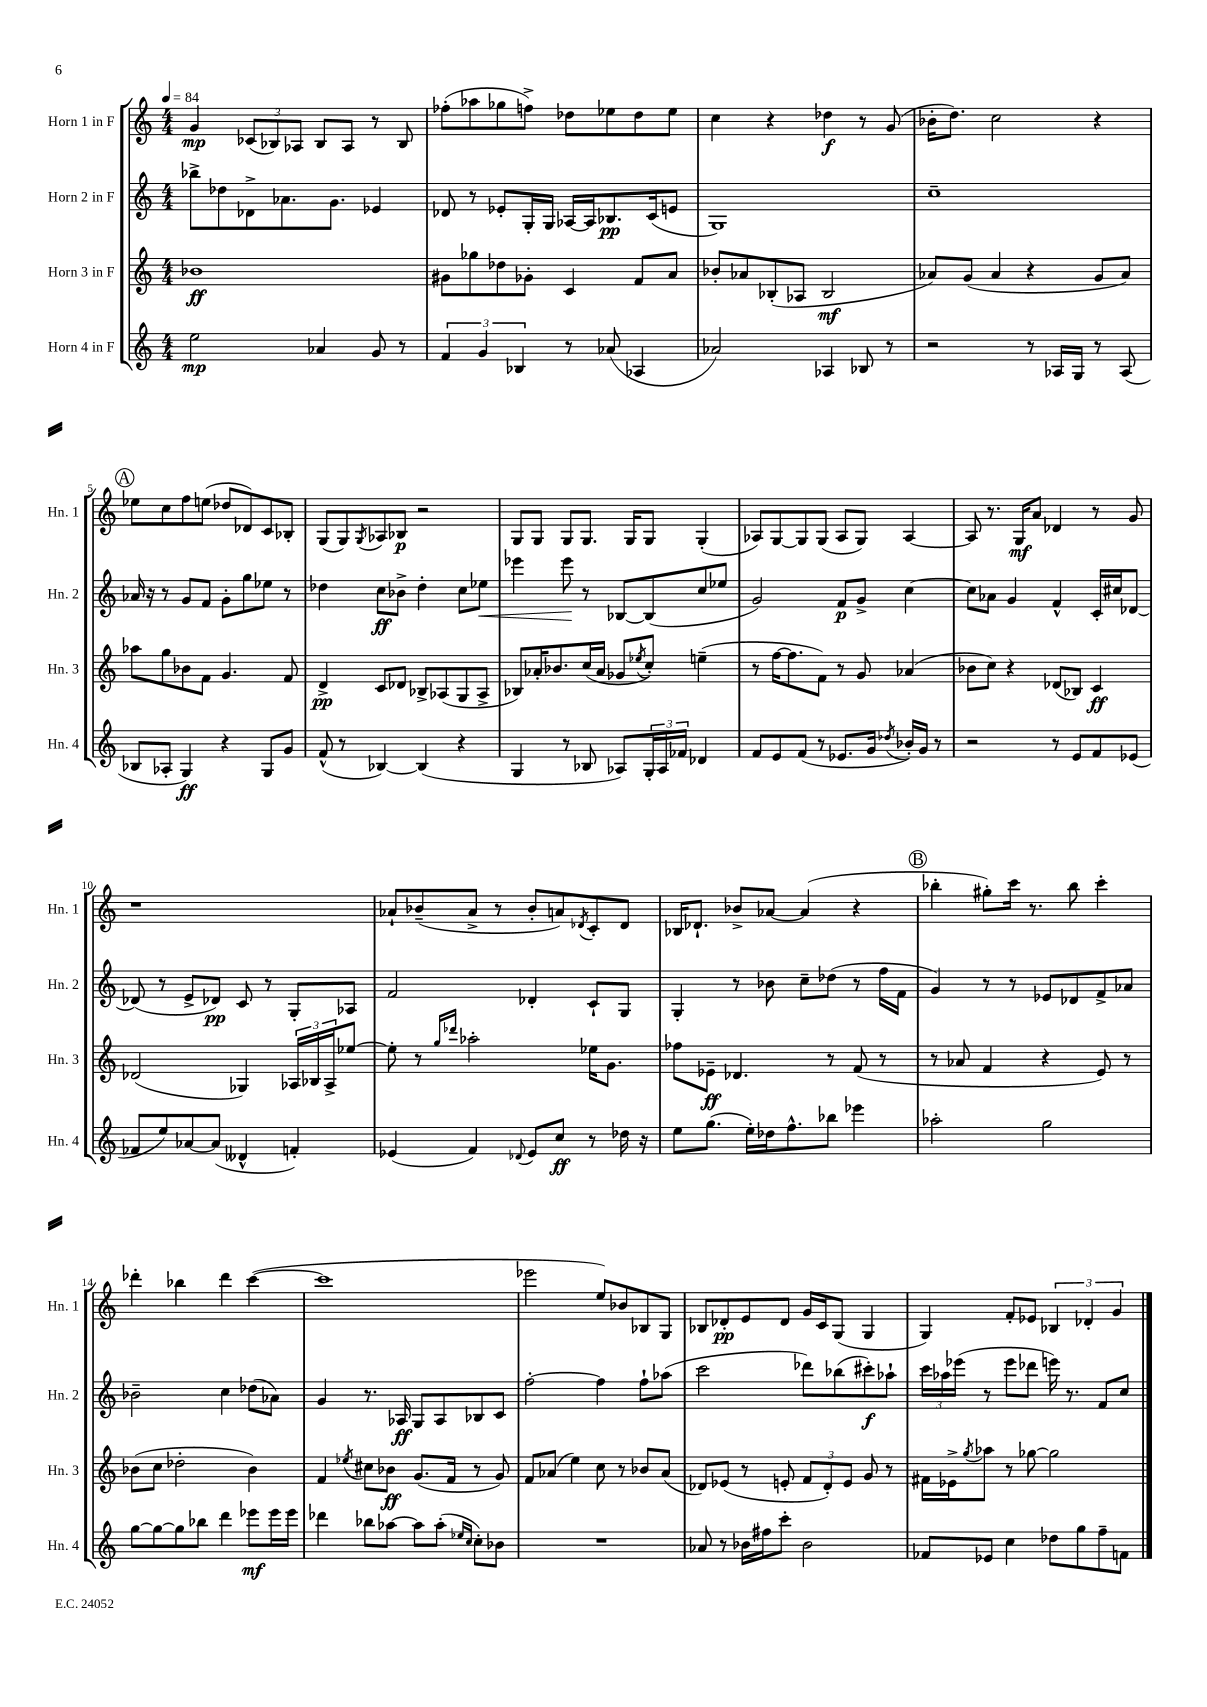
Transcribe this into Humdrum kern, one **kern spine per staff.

**kern	**dynam	**kern	**dynam	**kern	**dynam	**kern	**dynam
*part4	*part4	*part3	*part3	*part2	*part2	*part1	*part1
*staff4	*staff4	*staff3	*staff3	*staff2	*staff2	*staff1	*staff1
*I"Horn 4 in F	*	*I"Horn 3 in F	*	*I"Horn 2 in F	*	*I"Horn 1 in F	*
*I'Hn. 4	*	*I'Hn. 3	*	*I'Hn. 2	*	*I'Hn. 1	*
*clefG2	*	*clefG2	*	*clefG2	*	*clefG2	*
*k[]	*	*k[]	*	*k[]	*	*k[]	*
*M4/4	*	*M4/4	*	*M4/4	*	*M4/4	*
*MM84	*	*MM84	*	*MM84	*	*MM84	*
=1	=1	=1	=1	=1	=1	=1	=1
2ee\	mp	1b-X	ff	8bb-X^\L	.	4g/	mp
.	.	.	.	8dd-X\	.	.	.
.	.	.	.	8d-X^\	.	(12c-X/L	.
.	.	.	.	.	.	12B-X/)	.
.	.	.	.	8.a-X\	.	.	.
.	.	.	.	.	.	12A-X/J	.
4a-X/	.	.	.	.	.	8B-/L	.
.	.	.	.	8.g\J	.	.	.
.	.	.	.	.	.	8A-/J	.
8g/	.	.	.	4e-X/	.	8r	.
8r	.	.	.	.	.	8B-/	.
=2	=2	=2	=2	=2	=2	=2	=2
6f/	.	8g#X\L	.	8d-X/	.	(8ff-X'\L	.
.	.	8gg-X\	.	8r	.	8aa-X\	.
6g/	.	.	.	.	.	.	.
.	.	8dd-X\	.	8e-X'/L	.	8gg-X\	.
6B-X/	.	.	.	.	.	.	.
.	.	8g-X'\J	.	16G'/L	.	8ffn^\J)	.
.	.	.	.	16G/JJ	.	.	.
8r	.	4c/	.	[16A-X/LL	.	8dd-X\L	.
.	.	.	.	16A-/J]	.	.	.
(8a-X/	.	.	.	8.B-X/	pp	8ee-X\	.
4A-X/	.	8f/L	.	.	.	8dd-\	.
.	.	.	.	(16c/k	.	.	.
.	.	8a/J	.	8en/J	.	8ee-\J	.
=3	=3	=3	=3	=3	=3	=3	=3
2a-X/)	.	8b-X'/L	.	1G)	.	4cc\	.
.	.	8a-X/	.	.	.	.	.
.	.	(8B-X'/	.	.	.	4r	.
.	.	8A-X/J	.	.	.	.	.
4A-X/	.	2B-/	mf	.	.	4dd-X\	f
8B-X/	.	.	.	.	.	8r	.
8r	.	.	.	.	.	(8g/	.
=4	=4	=4	=4	=4	=4	=4	=4
2r	.	8a-X/L)	.	1cc~	.	16b-X'\KL	.
.	.	.	.	.	.	8.dd\J)	.
.	.	(8g/J	.	.	.	.	.
.	.	4a-/	.	.	.	2cc\	.
8r	.	4r	.	.	.	.	.
16A-X/LL	.	.	.	.	.	.	.
16G/JJ	.	.	.	.	.	.	.
8r	.	8g/L	.	.	.	4r	.
(8A-/	.	8a-/J)	.	.	.	.	.
!!LO:LB:g=z
!!LO:REH:place=s1:t=A
=5	=5	=5	=5	=5	=5	=5	=5
8B-X/L	.	8aa-X\L	.	16a-X/	.	8ee-X\L	.
.	.	.	.	16r	.	.	.
8A-X'/J	.	8gg\	.	8r	.	8cc\	.
4G/)	ff	8b-X\	.	8g/L	.	8ff\	.
.	.	8f\J	.	8f/J	.	(8een\J	.
4r	.	4.g/	.	8g'\L	.	8dd-X/L	.
.	.	.	.	8gg\	.	8d-X/)	.
8G/L	.	.	.	8ee-X\J	.	8c/	.
8g/J	.	8f/	.	8r	.	8B-X'/J	.
=6	=6	=6	=6	=6	=6	=6	=6
(8f^^/	.	4d^/	pp	4dd-X\	.	(8G/L	.
8r	.	.	.	.	.	8G/)	.
.	.	.	.	.	.	8qG/	.
[4B-X/)	.	8c/L	.	8cc\L	ff	8A-X/	.
.	.	8d-X/J	.	8b-X^\J	.	8B-X/J	p
(4B-/]	.	8B-X^/L	.	4dd-'\	.	2r	.
.	.	(8A-X/	.	.	.	.	.
4r	.	8G/	.	8cc\L	.	.	.
!	!	!	!	!	!LO:HP:b	!	!
.	.	8A-^/J	.	8ee-X\J	<	.	.
=7	=7	=7	=7	=7	=7	=7	=7
4G/	.	8B-X/L)	.	4eee-X\	.	8G/L	.
.	.	16a-X'/K	.	.	.	8G/J	.
.	.	8.b-X/	.	.	.	.	.
8r	.	.	.	8eee-\	.	8G/L	.
8B-X/	.	(16cc/L	.	8r	[	8.G/J	.
.	.	16a-/JJ	.	.	.	.	.
8A-X/L)	.	8g-X/L	.	[8B-X/L	.	.	.
.	.	.	.	.	.	16G/KL	.
.	.	8qee-X/	.	.	.	.	.
24G'/L	.	8cc'/J)	.	(8B-/]	.	8G/J	.
24A-/	.	.	.	.	.	.	.
24f-X/JJ	.	.	.	.	.	.	.
4d-X/	.	(4een~\	.	8cc/	.	(4G'/	.
.	.	.	.	8ee-X/J	.	.	.
=8	=8	=8	=8	=8	=8	=8	=8
8f/L	.	8r	.	2g/)	.	8A-X/L)	.
8e/	.	[16ff\KL	.	.	.	[8G/	.
.	.	8.ff\]	.	.	.	.	.
(8f/J	.	.	.	.	.	8G/]	.
8r	.	8f\J)	.	.	.	(8G/J	.
8.e-X/L	.	8r	.	8f/L	p	8A-/L	.
.	.	8g/	.	8g^/J	.	8G/J)	.
16g/Jk	.	.	.	.	.	.	.
8qdd-X/	.	.	.	.	.	.	.
16b-X'/LL)	.	(4a-X/	.	[4cc\	.	[4A-/	.
16g/JJ	.	.	.	.	.	.	.
8r	.	.	.	.	.	.	.
=9	=9	=9	=9	=9	=9	=9	=9
2r	.	8b-X\L	.	8cc\L]	.	8A-/]	.
.	.	8cc\J)	.	8a-X\J	.	8.r	.
.	.	4r	.	4g/	.	.	.
.	.	.	.	.	.	16G/KL	mf
.	.	.	.	.	.	8a/J	.
8r	.	(8d-X/L	.	4f^^/	.	4d-X/	.
8e/L	.	8B-X/J)	.	.	.	.	.
8f/	.	4c/	ff	16c'/LL	.	8r	.
.	.	.	.	16cc#X/J	.	.	.
(8e-X/J	.	.	.	[8d-X/J	.	8g/	.
!!LO:LB:g=z
=10	=10	=10	=10	=10	=10	=10	=10
8f-X/L	.	(2d-X/	.	(8d-X/]	.	1r	.
8ee/)	.	.	.	8r	.	.	.
[8a-X/	.	.	.	8e^/L	.	.	.
(8a-/J]	.	.	.	8d-X/J)	pp	.	.
4d--X^^/	.	4G-X/)	.	8c/	.	.	.
.	.	.	.	8r	.	.	.
4fn'/)	.	24A-X/LL	.	8G'/L	.	.	.
.	.	24B-X/	.	.	.	.	.
.	.	24A-^/J	.	.	.	.	.
.	.	[8ee-X/J	.	8A-X/J	.	.	.
=11	=11	=11	=11	=11	=11	=11	=11
(4e-X/	.	8ee-'\]	.	2f/	.	8a-X`/L	.
.	.	8r	.	.	.	(8b-X~/	.
.	.	16qqgg/LL	.	.	.	.	.
.	.	16qqddd-X/JJ	.	.	.	.	.
4f/)	.	2aa-X'\	.	.	.	8a-^/J	.
.	.	.	.	.	.	8r	.
8qqd-X/	.	.	.	.	.	.	.
8e-/L	.	.	.	4d-X'/	.	8b-'/L	.
8cc/J	ff	.	.	.	.	8an/)	.
.	.	.	.	.	.	8qd-X/	.
8r	.	16ee-X\KL	.	8c`/L	.	8c'/	.
.	.	8.g\J	.	.	.	.	.
16dd-X\	.	.	.	8G/J	.	8d-/J	.
16r	.	.	.	.	.	.	.
=12	=12	=12	=12	=12	=12	=12	=12
8ee\L	.	8ff-X\L	.	4G'/	.	16B-X/KL	.
.	.	.	.	.	.	8.d-X`/J	.
(8.gg\J	.	8e-X~\J	ff	.	.	.	.
.	.	4.d-X/	.	8r	.	8b-X^/L	.
16ee'\LL)	.	.	.	.	.	.	.
16dd-X\J	.	.	.	8b-X\	.	[8a-X/J	.
8.ff^^\	.	.	.	.	.	.	.
.	.	.	.	8cc~\L	.	(4a-/]	.
8bb-X\J	.	8r	.	(8dd-X\J	.	.	.
4eee-X\	.	(8f/	.	8r	.	4r	.
.	.	8r	.	16ff\LL	.	.	.
.	.	.	.	16f\JJ	.	.	.
!!LO:REH:place=s1:t=B
=13	=13	=13	=13	=13	=13	=13	=13
2aa-X'\	.	8r	.	4g/)	.	4bb-X'\	.
.	.	8a-X/	.	.	.	.	.
.	.	4f/	.	8r	.	8gg#X'\L)	.
.	.	.	.	8r	.	16ccc\Jk	.
.	.	.	.	.	.	8.r	.
2gg\	.	4r	.	8e-X/L	.	.	.
.	.	.	.	8d-X/	.	8bb-\	.
.	.	8e/)	.	8f^/	.	4ccc'\	.
.	.	8r	.	8a-X/J	.	.	.
!!LO:LB:g=z
=14	=14	=14	=14	=14	=14	=14	=14
[8gg\L	.	(8b-X\L	.	2b-X~\	.	4ddd-X'\	.
8gg\_	.	8cc\J	.	.	.	.	.
8gg\]	.	2dd-X'\	.	.	.	4bb-X\	.
8bb-X\J	.	.	.	.	.	.	.
4ddd\	.	.	.	4cc\	.	4ddd-\	.
8eee-X\L	mf	4b-\)	.	(8dd-X\L	.	([4ccc\	.
16eee-\L	.	.	.	8a-X\J)	.	.	.
16eee-\JJ	.	.	.	.	.	.	.
=15	=15	=15	=15	=15	=15	=15	=15
4ddd-X\	.	4f/	.	4g/	.	1ccc]	.
.	.	8qee-X/	.	.	.	.	.
8bb-X\L	.	8cc#X\L	.	8.r	.	.	.
[8aa-X\J	.	8b-X\J	ff	.	.	.	.
.	.	.	.	16A-X/	ff	.	.
8aa-\L]	.	(8.g/L	.	8G/L	.	.	.
(8aa-'\J	.	.	.	8A-/	.	.	.
.	.	16f/Jk	.	.	.	.	.
16qqee-X/LL	.	.	.	.	.	.	.
16qqcc/JJ	.	.	.	.	.	.	.
8cc'\L)	.	8r	.	8B-X/	.	.	.
8b-X\J	.	8g/)	.	8c/J	.	.	.
=16	=16	=16	=16	=16	=16	=16	=16
1r	.	8f/L	.	[2ff'\	.	2eee-X\	.
.	.	(8a-X/J	.	.	.	.	.
.	.	4ee\)	.	.	.	.	.
.	.	8cc\	.	4ff\]	.	8ee/L)	.
.	.	8r	.	.	.	8b-X/	.
.	.	8b-X/L	.	8ff`\L	.	8B-X/	.
.	.	(8a-/J	.	(8aa-X\J	.	8G/J	.
=17	=17	=17	=17	=17	=17	=17	=17
8a-X/	.	8d-X/L)	.	2ccc\	.	8B-X/L	.
8r	.	(8e-X/J	.	.	.	8d-X'/	pp
16b-X\LL	.	8r	.	.	.	8e/	.
16ff#X\J	.	.	.	.	.	.	.
8ccc'\J	.	8en'/	.	.	.	8d-/J	.
2b-\	.	12f/L	.	8ddd-X\L)	.	16g/LL	.
.	.	.	.	.	.	16c/J	.
.	.	12d-'/)	.	.	.	.	.
.	.	.	.	(8bb-X\	.	(8G/J	.
.	.	12e/J	.	.	.	.	.
.	.	8g/	.	8ccc#X'\)	f	4G/	.
.	.	8r	.	8aa-X`\J	.	.	.
=18	=18	=18	=18	=18	=18	=18	=18
8f-X/L	.	16f#X\LL	.	24ccc\LL	.	4G/)	.
.	.	.	.	24aa-X\	.	.	.
.	.	16e-X^\J	.	.	.	.	.
.	.	.	.	(24eee-X\JJ	.	.	.
.	.	8qgg/	.	.	.	.	.
8e-X/J	.	8aa-X\J	.	8r	.	.	.
4cc\	.	8r	.	8eee-\L	.	8f'/L	.
.	.	[8gg-X\	.	8ddd-X\J	.	8e-X/J	.
8dd-X\L	.	2gg-\]	.	16eeen\)	.	6B-X/	.
.	.	.	.	8.r	.	.	.
8gg\	.	.	.	.	.	.	.
.	.	.	.	.	.	6d-X'/	.
8ff~\	.	.	.	8f/L	.	.	.
.	.	.	.	.	.	6g/	.
8fn\J	.	.	.	8cc/J	.	.	.
==	==	==	==	==	==	==	==
*-	*-	*-	*-	*-	*-	*-	*-
